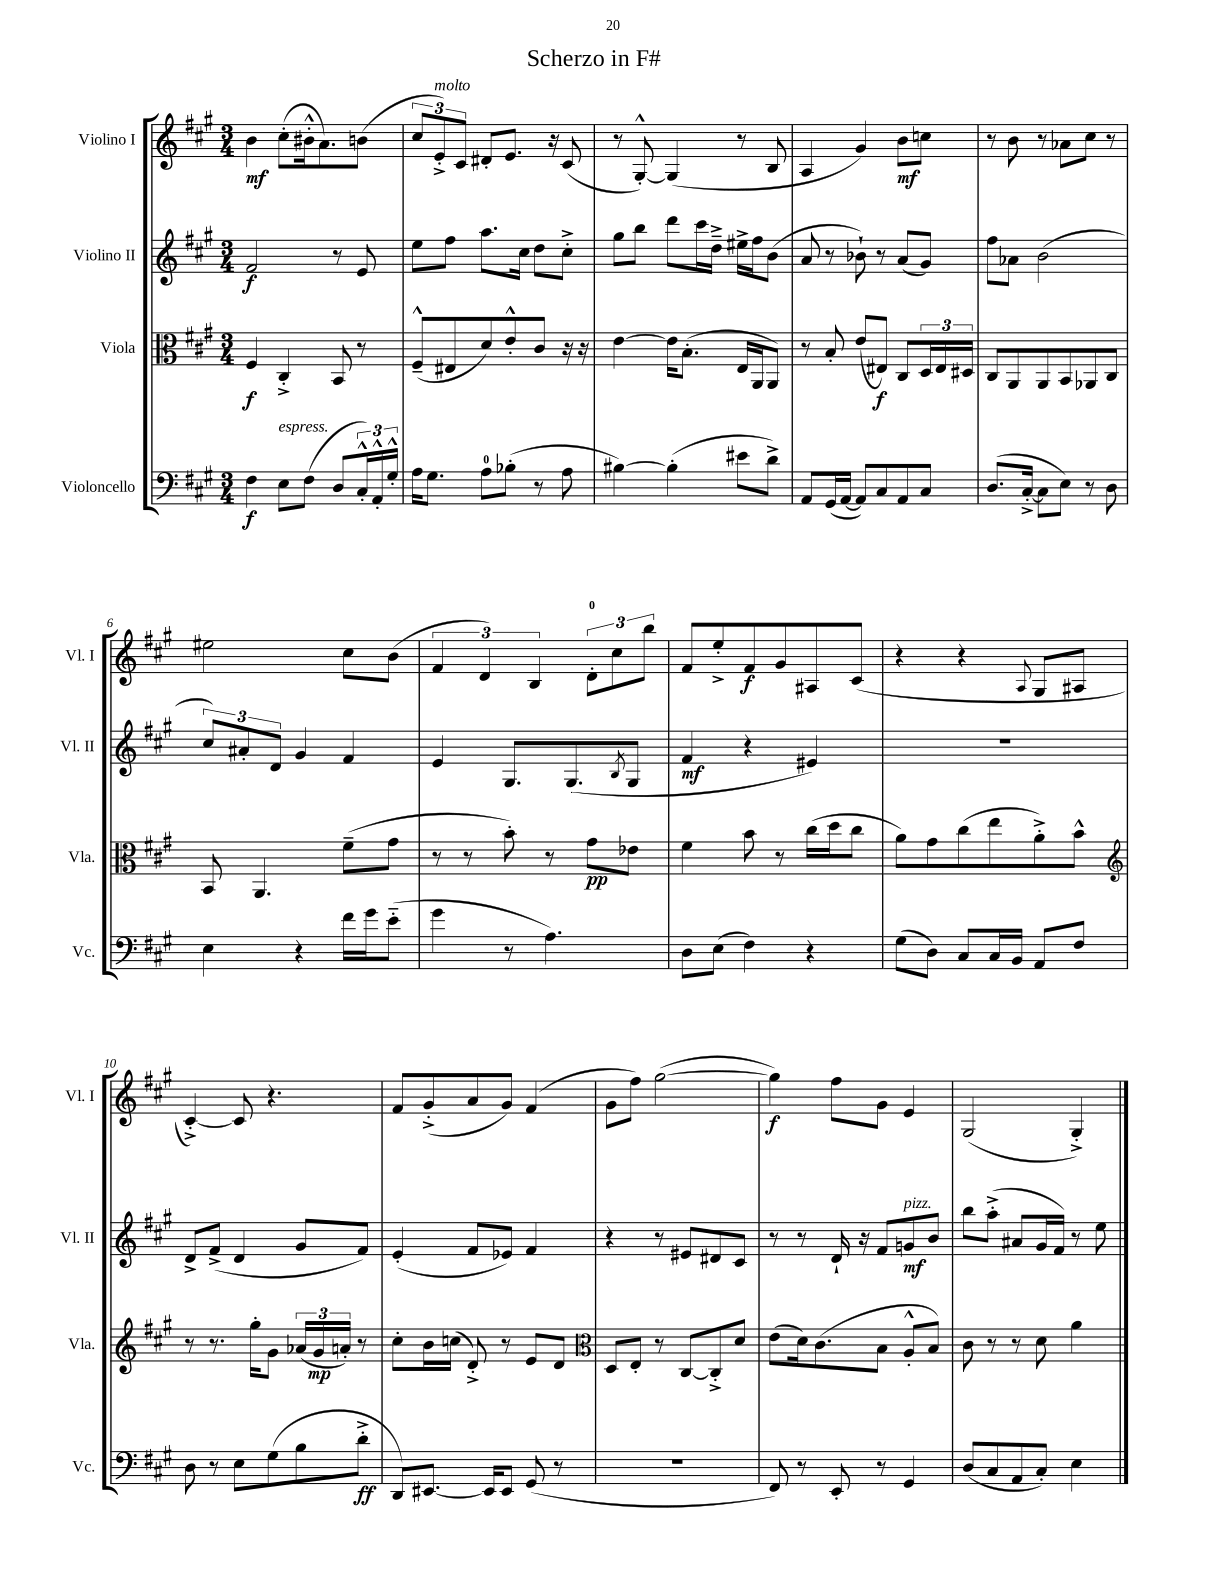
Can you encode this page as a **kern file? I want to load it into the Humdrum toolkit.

**kern	**kern	**kern	**kern
*staff4	*staff3	*staff2	*staff1
*clefF4	*clefC3	*clefG2	*clefG2
*k[f#c#g#]	*k[f#c#g#]	*k[f#c#g#]	*k[f#c#g#]
*M3/4	*M3/4	*M3/4	*M3/4
4F#\	4F#/	2f#/	4b\
8E\L	4C#'^/	.	(8cc#'\L
(8F#\J	.	.	16b#'^^\k
.	.	.	8.a\)
8D/L	8BB/	8r	.
24C#'^^/L)	8r	8e/	(8b\J
24AA'^^/	.	.	.
24G#'^^/JJ	.	.	.
=	=	=	=
16A\LK	(8F#~^^/L	8ee\L	12cc#/L
8.G#\J	.	.	.
.	.	.	12e'^/)
.	8E#/	8ff#\J	.
.	.	.	12c#/J
8A\L	8d/)	8.aa\L	8d#'/L
(8B-'\J	8e'^^/	.	8.e/J
.	.	16cc#\Jk	.
8r	8c#/J	8dd\L	.
.	.	.	16r
8A\	16r	8cc#'^\J	(8c#/
.	16r	.	.
=	=	=	=
[4B#\)	[4e\	8gg#\L	8r
.	.	8bb\J	[8G#'^^/)
(4B#'\]	16e\]LK	8ddd\L	(4G#/]
.	(8.B'\J	.	.
.	.	16ccc#\L	.
.	.	16dd~^\JJ	.
8e#\L	16E/LL	16ee#^\LL	8r
.	16AA/J	16ff#\J	.
8d^\J)	8AA/J)	(8b\J	8B/
=	=	=	=
8AA/L	8r	8a/	4A/
(16GG#/L	8B'/	8r	.
[16AA/JJ	.	.	.
8AA/]L)	(8e/L	8b-`\)	4g#/)
8C#/	8E#/J)	8r	.
8AA/	8C#/L	(8a/L	8b\L
8C#/J	24D/L	8g#/J)	8cc\J
.	24E#/	.	.
.	24D#/JJ	.	.
=	=	=	=
(8.D/L	8C#/L	8ff#\L	8r
.	8AA/	8a-\J	8b\
[16C#'^/Jk	.	.	.
8C#\]L	8AA/	(2b\	8r
8E\J)	8BB/	.	8a-\L
8r	8AA-/	.	8cc#\J
8D\	8C#/J	.	8r
=	=	=	=
4E\	8BB/	12cc#/L)	2ee#\
.	.	12a#'/	.
.	4.AA/	.	.
.	.	12d/J	.
4r	.	4g#/	.
16f#\LL	(8f#~\L	4f#/	8cc#\L
16g#\J	.	.	.
(8e'~\J	8g#\J	.	(8b\J
=	=	=	=
4g#\	8r	4e/	6f#/
.	8r	.	.
.	.	.	6d/)
8r	8b'\)	8.G#/L	.
.	.	.	6B/
4.A\)	8r	.	.
.	.	(8.G#/	.
.	8g#\L	.	12d'\L
.	.	.	12cc#\
.	.	8qB/	.
.	8e-\J	8G#/J	.
.	.	.	12bb\J
=	=	=	=
8D\L	4f#\	4f#/	8f#/L
(8E\J	.	.	8ee'^/
4F#\)	8b\	4r	8f#/
.	8r	.	8g#/
4r	(16cc#\LL	4e#/)	8A#/
.	16dd\J	.	.
.	8cc#\J	.	(8c#/J
=	=	=	=
(8G#\L	8a\L)	2.r	4r
8D\J)	8g#\	.	.
8C#/L	(8cc#\	.	4r
16C#/L	8ee\	.	.
16BB/JJ	.	.	.
.	.	.	8qqA/
8AA/L	8a'^\)	.	8G#/L
8F#/J	8b^^\J	.	8A#/J
=	=	=	=
*	*clefG2	*	*
8D\	8r	8d^/L	[4c#'^/)
8r	8.r	(8f#^/J	.
8E\L	.	4d/	8c#/]
.	16gg#'\LK	.	.
(8G#\	8g#\J	.	4.r
8B\	(24a-/LL	8g#/L	.
.	24g#/	.	.
.	24a'/JJ)	.	.
8d'^\J	8r	8f#/J)	.
=	=	=	=
8DD/L)	8cc#'\L	(4e'/	8f#/L
[8.EE#/J	16b\L	.	(8g#'^/
.	(16cc\JJ	.	.
.	8d'^/)	8f#/L	8a/
16EE#/]LK	.	.	.
8EE#/J	8r	8e-/J)	8g#/J)
(8GG#/	8e/L	4f#/	(4f#/
8r	8d/J	.	.
=	=	=	=
*	*clefC3	*	*
2.r	8D/L	4r	8g#\L
.	8E'/J	.	8ff#\J)
.	8r	8r	([2gg#\
.	[8C#/L	8e#/L	.
.	8C#'^/]	8d#/	.
.	8d/J	8c#/J	.
=	=	=	=
8FF#/)	(8e\L	8r	4gg#\])
8r	16d\k)	8r	.
.	(8.c#\	.	.
8EE'/	.	16d`/	8ff#\L
.	.	16r	.
8r	8B\J	8f#/L	8g#\J
4GG#/	8A'^^/L	8g/	4e/
.	8B/J)	8b/J	.
=	=	=	=
(8D/L	8c#\	8bb\L	(2G#/
8C#/	8r	(8aa'^\J	.
8AA/	8r	8a#/L	.
8C#'/J)	8d\	16g#/L	.
.	.	16f#/JJ)	.
4E\	4a\	8r	4G#'^/)
.	.	8ee\	.
==	==	==	==
*-	*-	*-	*-
